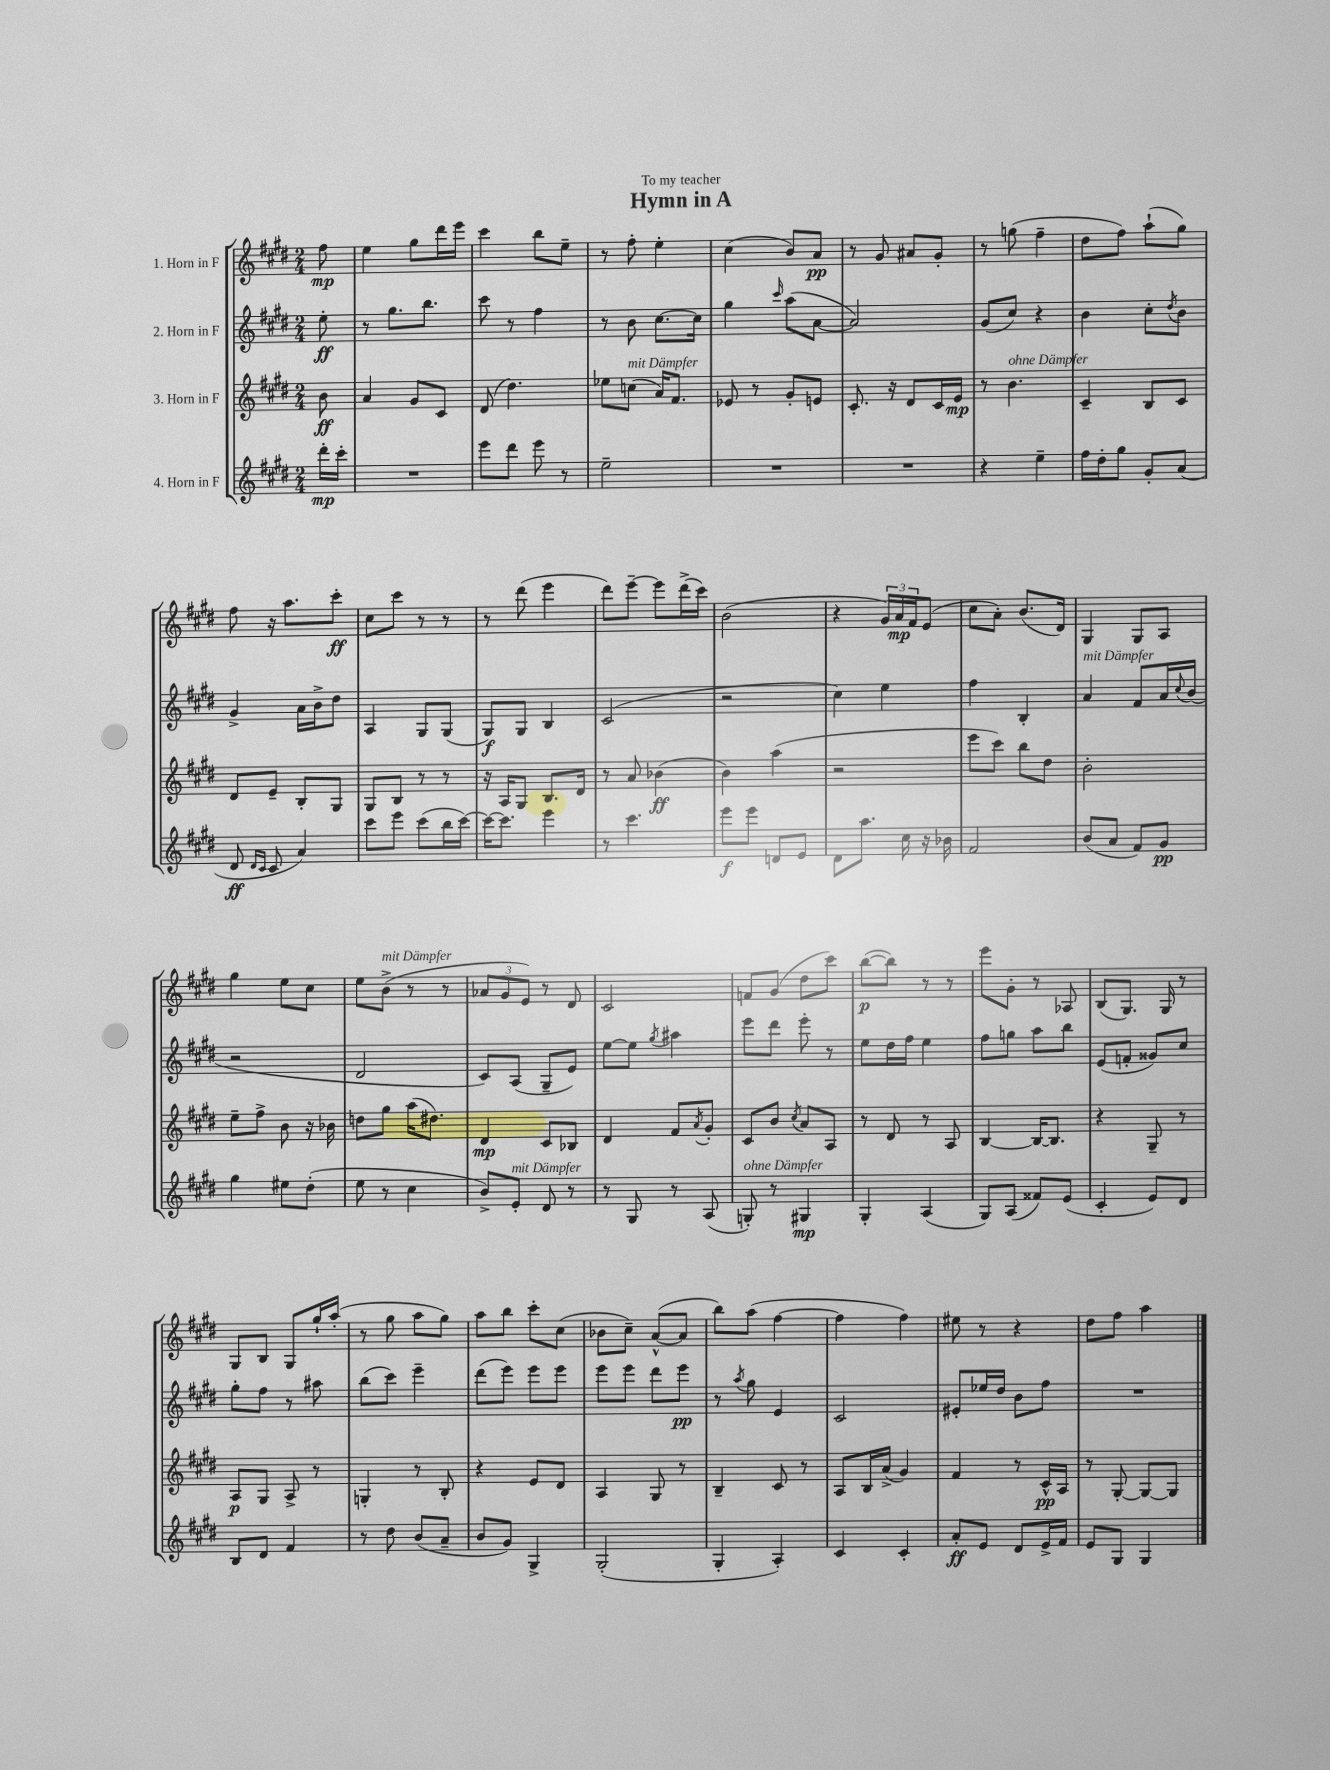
\header { title = "Hymn in A" dedication = "To my teacher" }
<<
\new StaffGroup <<
\new Staff = "s0" \with { instrumentName = "1. Horn in F" } {
    \clef treble \key e \major \numericTimeSignature \time 2/4 \partial 8
    fis''8\mp |
    e''4 gis''8 dis'''16 e'''16 |
    cis'''4 b''8 e''8-- |
    r8 fis''8-. e''4-. |
    cis''4( b'8) a'8\pp |
    r8 gis'8 ais'8 gis'8-. |
    r8 g''8( fis''4-- |
    dis''8 fis''8) a''8-!( gis''8) |
    fis''8 r16 a''8. cis'''8-.\ff |
    cis''8 cis'''8 r8 r8 |
    r8 dis'''8( e'''4 |
    dis'''8) e'''8~-- e'''8 dis'''16->( cis'''16) |
    b'2( |
    r4 \tuplet 3/2 { gis'16) a'16\mp fis'16 } e'8( |
    cis''8 a'8-.) b'8.( dis'16) |
    gis4 gis8 a8 |
    gis''4 e''8 cis''8 |
    e''8 b'8->^\markup { \italic "mit Dämpfer" }( r8 r8 |
    \tuplet 3/2 { aes'8 gis'8 e'8) } r8 dis'8 |
    cis'2 |
    f'8 gis'8( dis''8 cis'''8) |
    b''8~\p( b''8) r8 r8 |
    e'''8 gis'8-. r8 aes8 |
    b8( gis8.) gis16 r8 |
    gis8 b8 gis8 gis''16-! a''16-.( |
    r8 gis''8 a''8 gis''8) |
    a''8 b''8 cis'''8-. cis''8( |
    bes'8 cis''8--) a'8~-^( a'8 |
    b''8) a''8( fis''4~ |
    fis''4 fis''4) |
    eis''8 r8 r4 |
    dis''8 fis''8 a''4 \bar "|." |
}
\new Staff = "s1" \with { instrumentName = "2. Horn in F" } {
    \clef treble \key e \major \numericTimeSignature \time 2/4 \partial 8
    e''8-.\ff |
    r8 gis''8. b''8. |
    cis'''8 r8 fis''4 |
    r8 b'8 cis''8.~ cis''16 |
    gis''4 \grace { cis'''16 } a''8( a'8~ |
    a'2) |
    gis'8( cis''8) r4 |
    b'4 cis''8-. \acciaccatura { dis''8 } b'8 |
    gis'4-> a'16 b'16-> dis''8 |
    a4 gis8 gis8( |
    gis8\f) gis8 b4 |
    cis'2( |
    r2 |
    cis''4) e''4 |
    fis''4 b4-. |
    a'4^\markup { \italic "mit Dämpfer" } fis'8 a'16 \appoggiatura { cis''8 } b'16( |
    r2 |
    dis'2 |
    cis'8) a8( gis8-- e'8) |
    e''8~ e''8 \acciaccatura { gis''8 } ais''4 |
    e'''8 dis'''8 e'''8-. r8 |
    e''8 dis''16 fis''16 e''4 |
    fis''8 g''8 a''8 b''8 |
    e'8( f'8-. gisis'8) cis''8 |
    gis''8-. fis''8 r8 ais''8 |
    b''8( cis'''8) e'''4-- |
    dis'''8( e'''8) e'''8 e'''8 |
    e'''8 e'''8 dis'''8 e'''8\pp |
    r8 \acciaccatura { a''8 } gis''8 e'4 |
    cis'2 |
    eis'8-. ees''16 dis''16 b'8 fis''8 |
    R2 \bar "|." |
}
\new Staff = "s2" \with { instrumentName = "3. Horn in F" } {
    \clef treble \key e \major \numericTimeSignature \time 2/4 \partial 8
    b'8\ff |
    a'4 gis'8 cis'8 |
    dis'8( dis''4.) |
    ees''8 c''8^\markup { \italic "mit Dämpfer" }( a'16) fis'8. |
    ees'8 r8 gis'8-. e'8 |
    cis'8.-. r16 dis'8 cis'16 e'16\mp |
    r8 b'4.^\markup { \italic "ohne Dämpfer" } |
    cis'4-- b8 cis'8 |
    dis'8 e'8-- b8-. gis8 |
    gis8 b8 r8 r8 |
    r16 a16 gis8 b8. dis'16 |
    r8 a'8 bes'4\ff( |
    b'4) a''4( |
    r2 |
    e'''8 cis'''8) b''8 dis''8 |
    b'2-. |
    e''8-- fis''8-> b'8 r16 bes'16 |
    d''8 gis''8 a''16( dis''8.) |
    dis'4\mp cis'8 bes8 |
    dis'4 fis'8 \acciaccatura { a'8 } gis'8-. |
    cis'8 b'8 \acciaccatura { cis''8 } a'8 a8 |
    r8 dis'8 r8 a8 |
    b4~ b16~ b8. |
    r4 gis8-- r8 |
    a8\p gis8 a8-> r8 |
    g4-. r8 b8-. |
    r4 e'8 dis'8 |
    a4 gis8 r8 |
    b4-- cis'8 r8 |
    a8 b16 a'16->( gis'4) |
    fis'4 r8 cis'16-^\pp a16 |
    r8 gis8~-. gis8~ gis8 \bar "|." |
}
\new Staff = "s3" \with { instrumentName = "4. Horn in F" } {
    \clef treble \key e \major \numericTimeSignature \time 2/4 \partial 8
    dis'''16-.\mp cis'''16-. |
    R2 |
    e'''8 dis'''8 e'''8 r8 |
    e''2-- |
    R2 |
    R2 |
    r4 e''4-- |
    fis''16 dis''16-. gis''8 gis'8-. a'8( |
    dis'8\ff \grace { dis'16 cis'16 } cis'8 a'4) |
    cis'''8 e'''8 cis'''8( b''16 cis'''16~) |
    cis'''16~ cis'''8. e'''4 |
    r8 cis'''4. |
    e'''8\f e'''8 d'8 e'8 |
    dis'8 a''8. cis''16 r16 bes'16 |
    fis'2 |
    b'8( a'8 fis'8) gis'8\pp |
    gis''4 eis''8 dis''8-.( |
    e''8 r8 cis''4 |
    b'8->) e'8-.^\markup { \italic "mit Dämpfer" } dis'8 r8 |
    r8 gis8 r8 a8( |
    g8-.^\markup { \italic "ohne Dämpfer" }) r8 gis4\mp |
    gis4-. a4( |
    gis8) a8( fisis'8) e'8( |
    cis'4-. e'8) dis'8 |
    b8 dis'8 fis'4 |
    r8 dis''8 b'8( a'8-- |
    b'8 gis'8) gis4-> |
    gis2-.( |
    gis4-. a4-.) |
    cis'4 cis'4-. |
    a'8-.\ff e'8 dis'8 e'16-> fis'16 |
    e'8 gis8 gis4 \bar "|." |
}
>>
>>
\layout { \context { \Score \remove "Bar_number_engraver" } }
